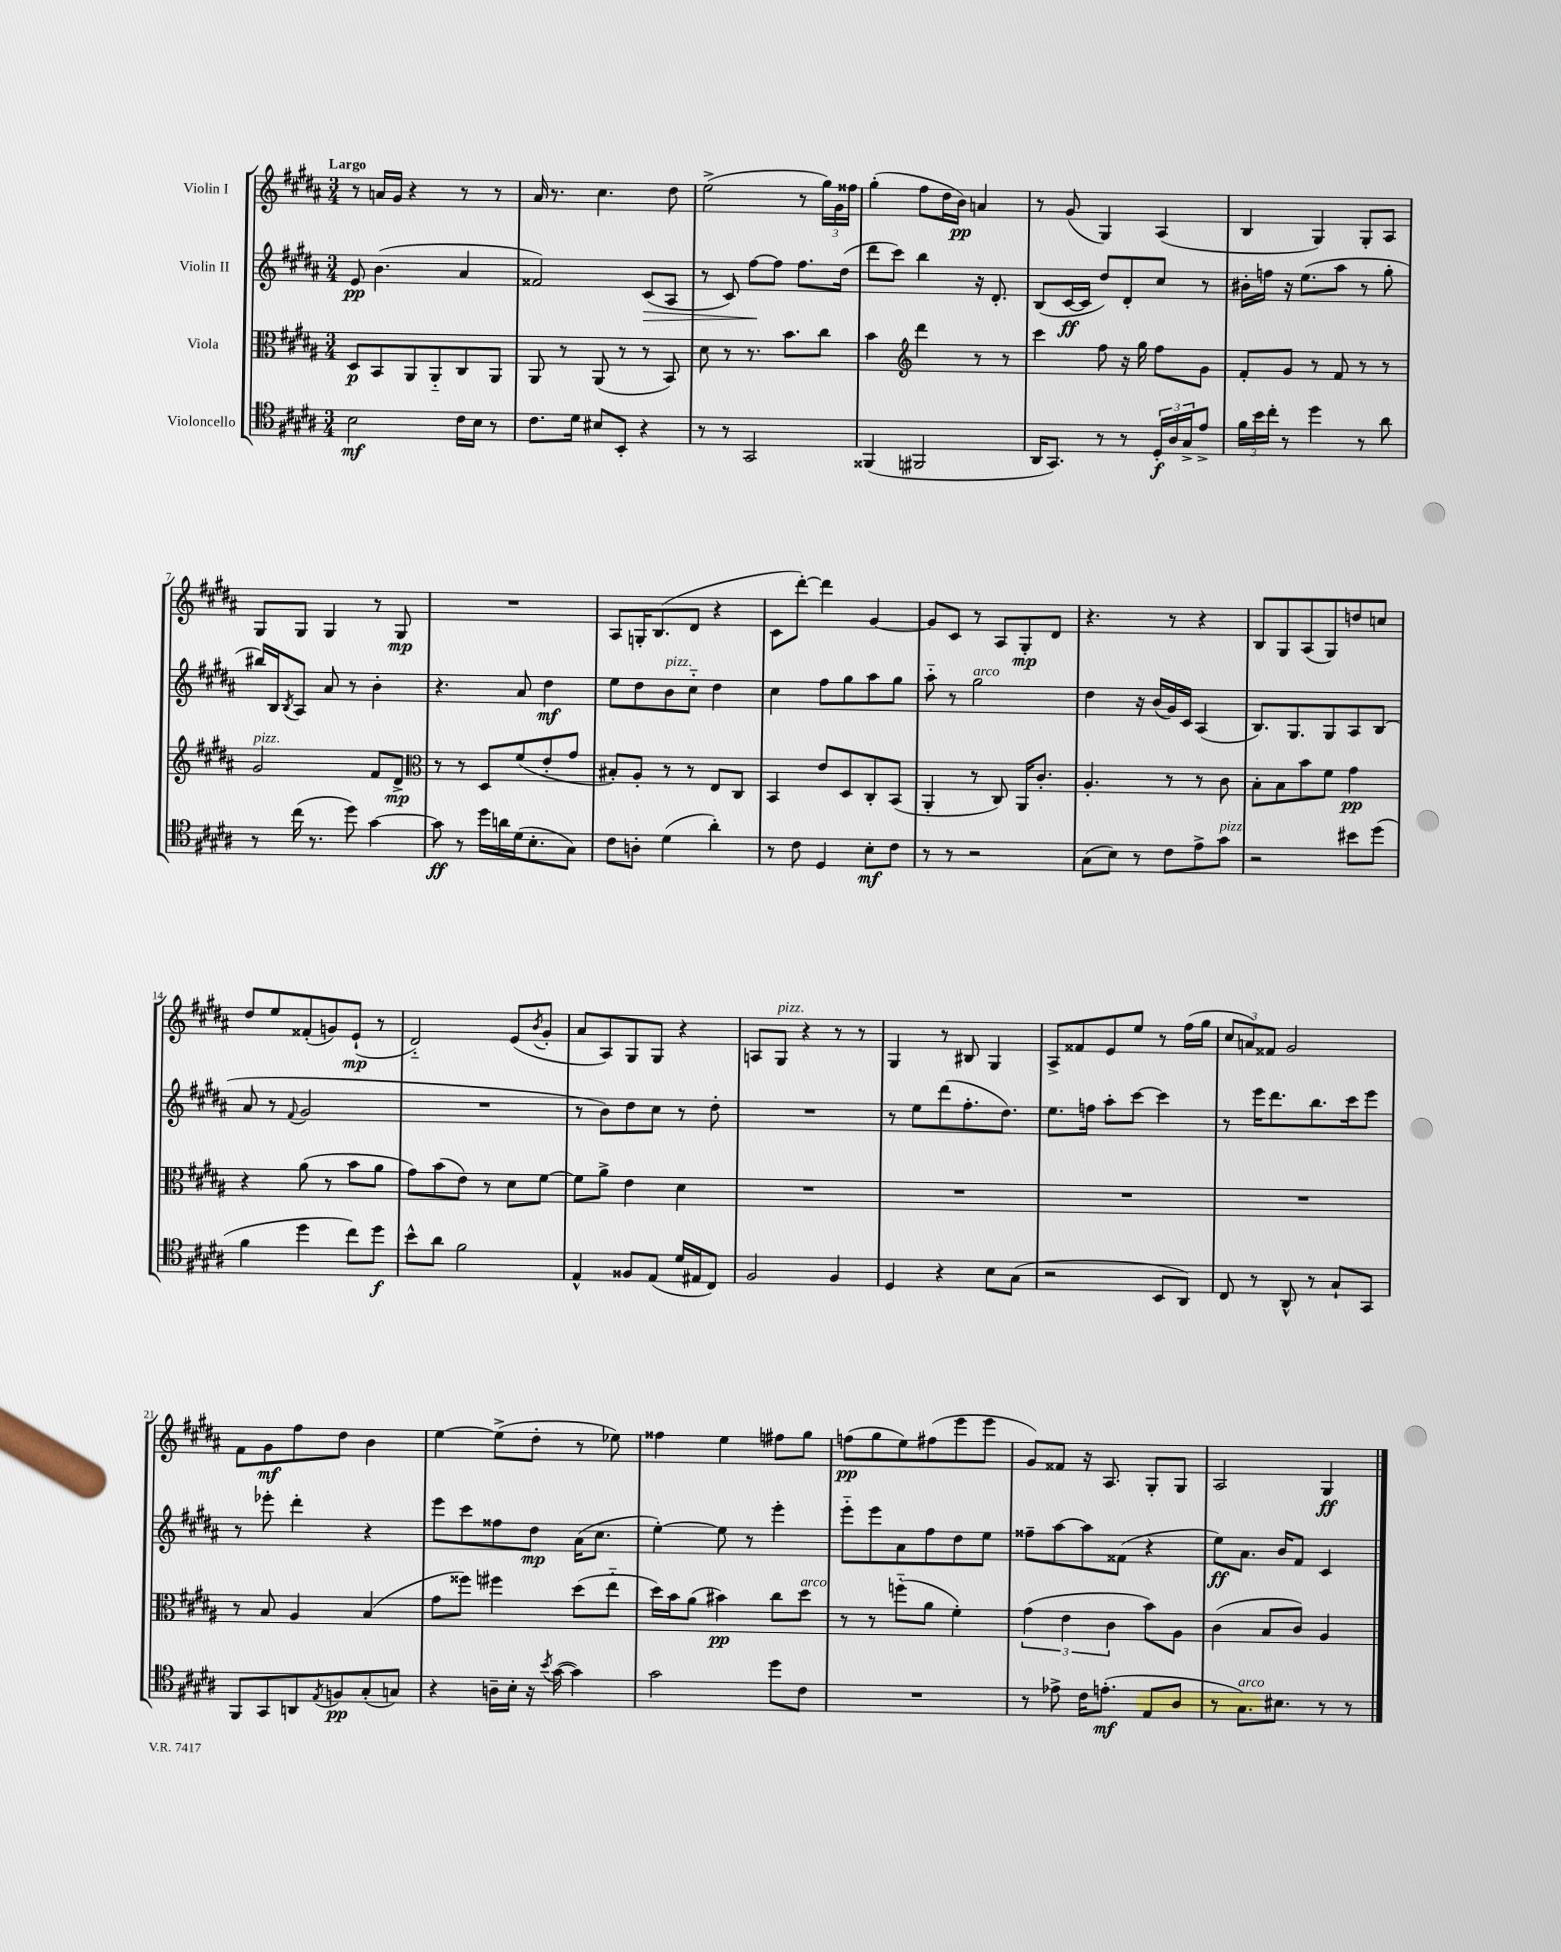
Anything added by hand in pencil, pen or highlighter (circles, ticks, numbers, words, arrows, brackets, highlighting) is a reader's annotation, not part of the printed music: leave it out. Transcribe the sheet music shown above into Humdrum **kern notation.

**kern	**kern	**kern	**kern
*staff4	*staff3	*staff2	*staff1
*clefC4	*clefC3	*clefG2	*clefG2
*k[f#c#g#d#a#]	*k[f#c#g#d#a#]	*k[f#c#g#d#a#]	*k[f#c#g#d#a#]
*M3/4	*M3/4	*M3/4	*M3/4
2B\	8D#/L	8e/	8r
.	8BB/	(4.b\	16a/LL
.	.	.	16g#/JJ
.	8AA#/	.	4r
.	8AA#'~/	.	.
16c#\LL	8C#/	4a#/	8r
16B\JJ	.	.	.
8r	8AA#/J	.	8r
=	=	=	=
8.c#\L	8AA#/	2f##/)	16a#/
.	.	.	8.r
.	8r	.	.
16d#\Jk	.	.	.
8B#/L	(8AA#/	.	4.cc#\
8BB'/J	8r	.	.
4r	8r	(8c#/L	.
.	8BB/)	8A#/J	8dd#\
=	=	=	=
8r	8d#\	8r	(2ee^\
8r	8r	8c#/)	.
2GG#/	8.r	[8ff#\L	.
.	.	8ff#\]J	.
.	8.b\L	.	.
.	.	8.ff#\L	8r
.	8cc#\J	.	24gg#\LL)
.	.	.	24g#\
.	.	(16dd#\Jk	.
.	.	.	24ff##\JJ
=	=	=	=
(4FF##/	4b\	8ddd#\L	(4gg#'\
.	.	8ccc#\J)	.
*	*clefG2	*	*
2FF#/	4ddd#\	4bb\	8ff#\L
.	.	.	16dd#\L
.	.	.	16b\JJ)
.	8r	16r	4a/
.	.	8.d#'/	.
.	8r	.	.
=	=	=	=
16AA#/LK	4ccc#\	(8B/L	8r
8.GG#/J)	.	.	.
.	.	[16c#/L	(8g#/
.	.	16c#/]JJ	.
8r	8ff#\	8dd#/L)	4G#/)
8r	16r	8d#'/	.
.	16gg#\	.	.
24D#'/LL	8ff#\L	8cc#/J	(4A#/
24A#/	.	.	.
24G#^/J	.	.	.
8e^/J	8g#\J	8r	.
=	=	=	=
24f#\LL	8f#'/L	16b#'\LL	4B/
24b\	.	.	.
.	.	16ff\JJ	.
24cc#'\JJ	.	.	.
8r	8g#/J	16r	.
.	.	(8.ee\L	.
4dd#\	8r	.	4G#/)
.	8f#/	8aa#\J	.
8r	8r	8r	8G#'/L
8a#\	8r	8gg#'\	8A#/J
=	=	=	=
8r	2g#/	16bb#/LL)	8G#/L
.	.	16B/J	.
.	.	8qB/	.
(16cc#\	.	8A#/J	8G#/J
8.r	.	.	.
.	.	8a#/	4G#/
8dd#\)	.	8r	.
[4g#\	8f#/L	4b'\	8r
.	8d#^/J	.	8G#/
=	=	=	=
*	*clefC3	*	*
8g#\]	8r	4.r	2.r
8r	8r	.	.
16dd#\LL	8D#/L	.	.
16a\	.	.	.
(16d#\J	(8f#/	8a#/	.
8.B'\	.	.	.
.	8e'/	4dd#\	.
8G#\J)	8g#/J	.	.
=	=	=	=
8c#\L	8B#'/L)	8ee\L	8A#/L
8A'\J	8A#'/J	8dd#\	16G'/K
.	.	.	(8.B/
(4d#\	8r	8b\	.
.	8r	8cc#'~\J	8d#/J
4a#'\)	8E/L	4dd#\	4r
.	8C#/J	.	.
=	=	=	=
8r	4BB/	4cc#\	8c#\L
8c#\	.	.	[8ddd#'\J)
4D#/	8e/L	8ff#\L	4ddd#\]
.	8D#/	8gg#\	.
8B'\L	8C#'/	8aa#\	[4g#/
8c#\J	(8BB/J	8gg#\J	.
=	=	=	=
8r	4AA#'/	8aa#'~\	8g#/]L
8r	.	8r	8c#/J
2r	8r	2gg#\	8r
.	8C#/)	.	8A#/L
.	16AA#/LK	.	8G#'/
.	8.c#'/J	.	.
.	.	.	8d#/J
=	=	=	=
(8G#\L	4.A#'/	4dd#\	4.r
8B\J)	.	.	.
8r	.	16r	.
.	.	(16b/LL	.
8c#\L	8r	16g#/)	8r
.	.	16c#/JJ	.
8e^\	8r	(4A#/	4r
8g#\J	8c#\	.	.
=	=	=	=
2r	8B'\L	8.B/L)	8B/L
.	8B\	.	8G#/
.	.	8.G#/	.
.	8b\	.	(8A#/
.	8f#\J	8G#/	8G#/)
8b#\L	4g#\	8A#/	8dd/
(8dd#\J	.	(8B/J	8cc/J
=	=	=	=
4f#\	4r	8a#/	8dd#/L
.	.	8r	8ee/
.	.	8qqf#/	.
4dd#\	(8a#\	2g#/	(8f##'/
.	8r	.	8g/)
8cc#\L)	8b\L	.	(8e`/J
8dd#\J	8a#\J	.	8r
=	=	=	=
8b^^\L	8g#\L)	2.r	2d#'~/)
8a#\J	(8b\	.	.
2f#\	8e\J)	.	.
.	8r	.	.
.	8d#\L	.	(8e/L
.	.	.	8qb/
.	[8f#\J	.	8g#'/J
=	=	=	=
4E^^/	8f#\]L	8r	8a#/L
.	8a#^\J	8b\L)	8A#/)
8F##/L	4e\	8dd#\	8G#/
(8E/J	.	8cc#\J	8G#/J
16d#/LL	4d#\	8r	4r
16E#/J	.	.	.
8C#/J)	.	8dd#'\	.
=	=	=	=
2F#/	2.r	2.r	8A/L
.	.	.	8G#/J
.	.	.	4r
4F#/	.	.	8r
.	.	.	8r
=	=	=	=
4D#/	2.r	8r	4G#/
.	.	8ee\L	.
4r	.	(8ddd#\	8r
.	.	8.ff#'\	8B#/
8B\L	.	.	4G#/
.	.	8.dd#\J)	.
(8G#\J	.	.	.
=	=	=	=
2r	2.r	8.ee\L	8A#^/L
.	.	.	8f##/
.	.	16ff\Jk	.
.	.	8aa#'\L	8e/
.	.	[8ccc#\J	8ee/J
8BB/L	.	4ccc#\]	8r
8AA#/J)	.	.	(16ff#\LL
.	.	.	16gg#\JJ
=	=	=	=
8C#/	2.r	8r	12cc#/L
.	.	.	12a/)
8r	.	16eee\LK	.
.	.	.	12f##/J
.	.	8.ddd#\	.
8AA#^^/	.	.	2g#/
8r	.	8.bb\	.
8G#`/L	.	.	.
.	.	16ccc#\k	.
8GG#/J	.	8eee\J	.
=	=	=	=
8FF#/L	8r	8r	8f#\L
8GG#/	8B/	8eee-'\	8g#\
8AA/	4A#/	4ddd#'\	8ff#\
8qE/	.	.	.
8F/	.	.	8dd#\J
(8G#'/	(4B/	4r	4b\
8G/J)	.	.	.
=	=	=	=
4r	8g#\L	8eee\L	[4ee\
.	8ff##\J)	8ccc#\	.
16A~\LL	4ff#\	8ff##\	(8ee^\]L
16B'\JJ	.	.	.
16r	.	8dd#\J	8dd#'\J
8qb/	.	.	.
([16g#\	.	.	.
4g#\])	(8dd#\L	(16a#\LK	8r
.	.	8.cc#\J	.
.	8ee'~\J	.	8ee-\)
=	=	=	=
2g#\	16dd#\LL)	[4ee'\)	4ff##\
.	16b\J	.	.
.	(8a#\J	.	.
.	4b#\)	8ee\]	4ee\
.	.	8r	.
8dd#\L	8cc#\L	4eee'\	8ff#\L
8c#\J	8dd#\J	.	8gg#\J
=	=	=	=
2.r	8r	8eee'~\L	(8ff\L
.	8r	8eee\	8gg#\
.	(8ff'~\L	8a#\	8ee\)
.	8a#\J	8ff#\	(8ff#\
.	4f#'\)	8dd#\	8eee\
.	.	8ee\J	8eee\J
=	=	=	=
8r	(6g#\	8ff##~\L	8g#/L)
8e-^\	.	[8aa#\	8f##/J
.	6e\	.	.
16c#\LK	.	8aa#\]	16r
(8.e'\J	.	.	8.A#/
.	6c#\	.	.
.	.	(8f##\J	.
8E/L	8b\L)	4r	8G#'/L
8A#/J	8A#\J	.	8G#/J
=	=	=	=
8r	(4c#\	8ee\L)	2A#/
8.G#\L)	.	8.a#\J	.
.	8B/L	.	.
8.B#\J	.	16b/LK	.
.	8c#/J)	8f#/J	.
8r	4A#/	4c#/	4G#/
8r	.	.	.
==	==	==	==
*-	*-	*-	*-
